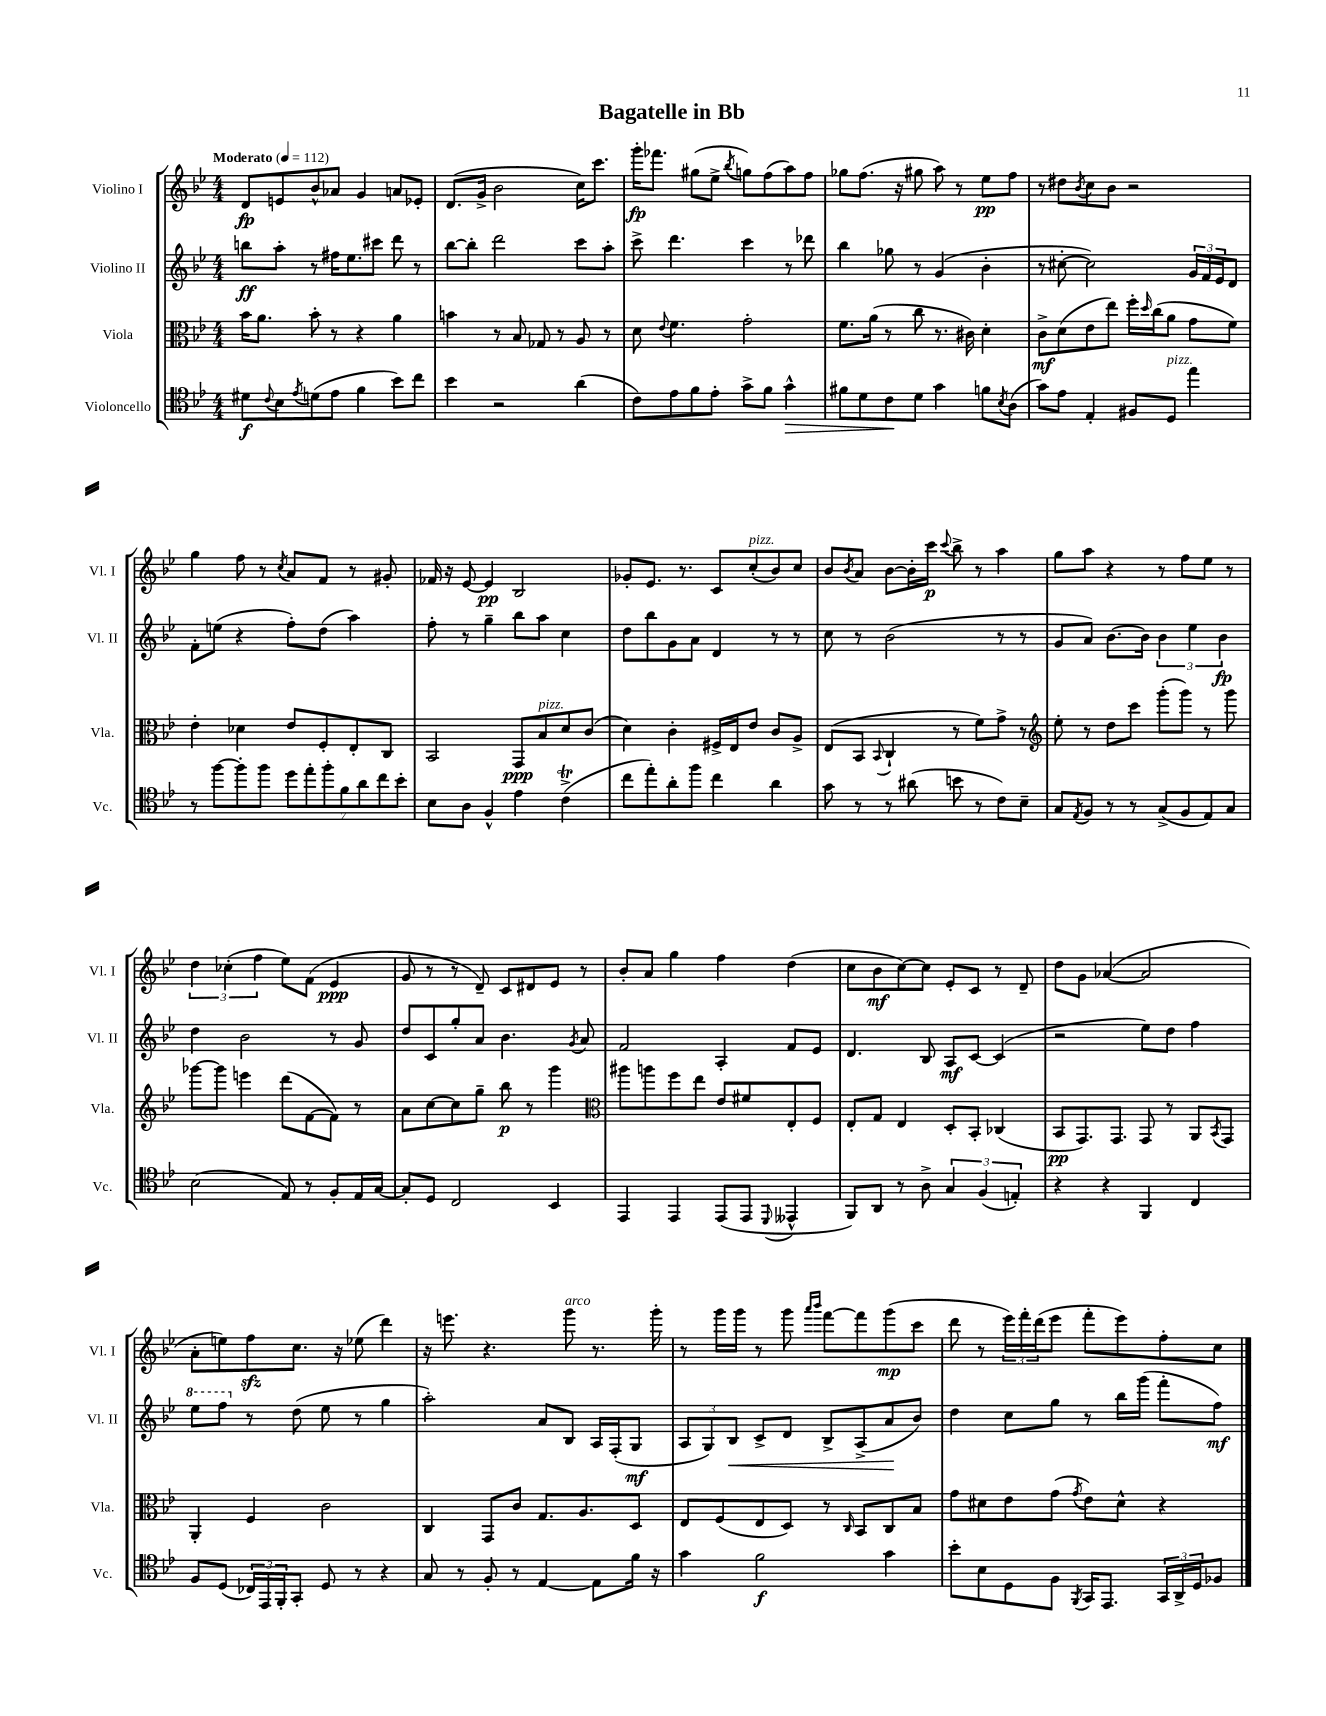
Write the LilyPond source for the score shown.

\header { title = "Bagatelle in Bb" }
<<
\new StaffGroup <<
\new Staff = "s0" \with { instrumentName = "Violino I" shortInstrumentName = "Vl. I" } {
    \clef treble \key bes \major \numericTimeSignature \time 4/4 \tempo "Moderato" 4 = 112
    d'8\fp e'8 bes'8-^ aes'8 g'4 a'8 ees'8-. |
    d'8.( g'16-> bes'2 c''16) c'''8. |
    g'''16-.\fp fes'''8. gis''8( ees''8-> \acciaccatura { bes''8 } g''8) f''8( a''8) f''8 |
    ges''8 f''8.( r16 gis''8 a''8) r8 ees''8\pp f''8 |
    r8 dis''8 \acciaccatura { bes'8 } c''8 bes'8 r2 |
    g''4 f''8 r8 \acciaccatura { c''8 } a'8 f'8 r8 gis'8-. |
    fes'16 r16 ees'8~ ees'4\pp bes2 |
    ges'8-. ees'8. r8. c'8 c''8-.^\markup { \italic "pizz." }( bes'8) c''8 |
    bes'8 \acciaccatura { bes'8 } a'8 bes'8~ bes'16-. c'''16\p \appoggiatura { c'''8 } bes''8-> r8 a''4 |
    g''8 a''8 r4 r8 f''8 ees''8 r8 |
    \tuplet 3/2 { d''4 ces''4-.( f''4 } ees''8) f'8( ees'4\ppp |
    g'8 r8 r8 d'8--) c'8 dis'8 ees'8 r8 |
    bes'8-. a'8 g''4 f''4 d''4( |
    c''8 bes'8\mf c''8~) c''8 ees'8-. c'8 r8 d'8-- |
    d''8 g'8 aes'4~( aes'2 |
    a'8-. e''8) f''8\sfz c''8. r16 ees''8( d'''4) |
    r16 e'''8. r4. g'''8^\markup { \italic "arco" } r8. g'''16-. |
    r8 g'''16 g'''16 r8 g'''8 \grace { a'''16 bes'''16 } f'''8~ f'''8 g'''8\mp( c'''8 |
    d'''8 r8 \tuplet 3/2 { ees'''16) f'''16-. d'''16( } ees'''8 f'''8-. ees'''8) f''8-. c''8 \bar "|." |
}
\new Staff = "s1" \with { instrumentName = "Violino II" shortInstrumentName = "Vl. II" } {
    \clef treble \key bes \major \numericTimeSignature \time 4/4
    b''8\ff a''8-. r8 fis''16 ees''8. cis'''8 d'''8 r8 |
    bes''8~ bes''8-. d'''2 c'''8 a''8-. |
    c'''8-> d'''4. c'''4 r8 des'''8 |
    bes''4 ges''8 r8 g'4( bes'4-. |
    r8 cis''8~-. cis''2) \tuplet 3/2 { g'16 f'16 ees'16 } d'8 |
    f'8-. e''8( r4 f''8-.) d''8( a''4) |
    f''8-. r8 g''4-- bes''8 a''8 c''4 |
    d''8 bes''8 g'8 a'8 d'4 r8 r8 |
    c''8 r8 bes'2( r8 r8 |
    g'8 a'8) bes'8.~ bes'16 \tuplet 3/2 { bes'4 ees''4 bes'4\fp } |
    d''4 bes'2 r8 g'8 |
    d''8 c'8 g''8-. a'8 bes'4. \acciaccatura { g'8 } a'8 |
    f'2 a4-. f'8 ees'8 |
    d'4. bes8 a8\mf c'8~ c'4( |
    r2 ees''8) d''8 f''4 |
    \ottava #1 ees'''8 f'''8 \ottava #0 r8 d''8( ees''8 r8 g''4 |
    a''2-.) a'8 bes8 a16 f16-.( g8\mf |
    \tuplet 3/2 { a8 g8) bes8\< } c'8-> d'8 bes8-> a8->( a'8\! bes'8) |
    d''4 c''8 g''8 r8 bes''16 g'''16( f'''8-. f''8\mf) \bar "|." |
}
\new Staff = "s2" \with { instrumentName = "Viola" shortInstrumentName = "Vla." } {
    \clef alto \key bes \major \numericTimeSignature \time 4/4
    bes'16 a'8. bes'8-. r8 r4 a'4 |
    b'4 r8 bes8 ges8 r8 a8 r8 |
    d'8 \appoggiatura { ees'8 } f'4. g'2-. |
    f'8. a'16( r8 c''8 r8. cis'16) d'4-. |
    c'8->\mf d'8( ees'8 ees''8) f''16-. \grace { d''16 } c''16( a'8 g'8 f'8) |
    ees'4-. des'4 ees'8 f8-. ees8-. c8 |
    bes,2 g,8\ppp bes8^\markup { \italic "pizz." } d'8 c'8( |
    d'4) c'4-. fis16-> ees16 ees'8 c'8 a8-> |
    ees8( bes,8 \appoggiatura { bes,8 } c4-! r8 f'8) g'8-> r8 |
    \clef treble ees''8-. r8 d''8 c'''8 g'''8-.( g'''8) r8 g'''8 |
    ges'''8~ ges'''8 e'''4 d'''8( f'8~ f'8) r8 |
    a'8 c''8~ c''8 g''8-- bes''8\p r8 g'''4 |
    \clef alto ais''8 a''8 f''8 ees''8 ees'8 fis'8 ees8-. f8 |
    ees8-. g8 ees4 d8-. bes,8-. ces4( |
    bes,8\pp g,8.) g,8. g,8 r8 a,8 \acciaccatura { bes,8 } g,8 |
    a,4-. f4 c'2 |
    c4 g,8 c'8 g8. a8. d8 |
    ees8 f8( ees8 d8) r8 \grace { c16 } bes,8 c8 bes8 |
    g'8 dis'8 ees'8 g'8( \acciaccatura { g'8 } ees'8) dis'8-^ r4 \bar "|." |
}
\new Staff = "s3" \with { instrumentName = "Violoncello" shortInstrumentName = "Vc." } {
    \clef tenor \key bes \major \numericTimeSignature \time 4/4
    dis'8\f \appoggiatura { c'8 } bes8 \acciaccatura { ees'8 } d'8( ees'8 f'4 bes'8) c''8 |
    bes'4 r2 a'4( |
    c'8) ees'8 f'8 ees'8-. g'8-> f'8 g'4-^\> |
    fis'8 d'8 c'8\! d'8 g'4 f'8 \acciaccatura { bes8 } a8( |
    g'8) ees'8 ees4-. fis8 d8^\markup { \italic "pizz." } ees''4 |
    r8 f''8~ f''8-. f''8 \tuplet 7/4 { d''8 ees''8-. f''8-. f'8 a'8 c''8 bes'8-. } |
    bes8 a8 f4-^ ees'4 c'4->\trill( |
    c''8 ees''8-.) a'8-. f''8 c''4 a'4 |
    g'8 r8 r8 ais'8( b'8 r8 c'8) bes8-- |
    g8 \acciaccatura { ees8 } f8 r8 r8 g8->( f8 ees8) g8 |
    bes2( ees8) r8 f8-. ees16 g16~ |
    g8-. d8 c2 bes,4 |
    ees,4 ees,4 ees,8( ees,8 \appoggiatura { d,8 } eeses,4-^ |
    f,8) a,8 r8 a8-> \tuplet 3/2 { g4 f4( e4-.) } |
    r4 r4 f,4 c4 |
    f8 d8( \tuplet 3/2 { ces16) ees,16 f,16-. } g,8-. d8 r8 r4 |
    g8 r8 f8-. r8 ees4~ ees8 f'16 r16 |
    g'4 f'2\f g'4 |
    bes'8-. bes8 d8 f8 \acciaccatura { f,8 } g,16 ees,8. \tuplet 3/2 { g,16 a,16-> d16 } fes8 \bar "|." |
}
>>
>>
\layout { \context { \Score \remove "Bar_number_engraver" } }
